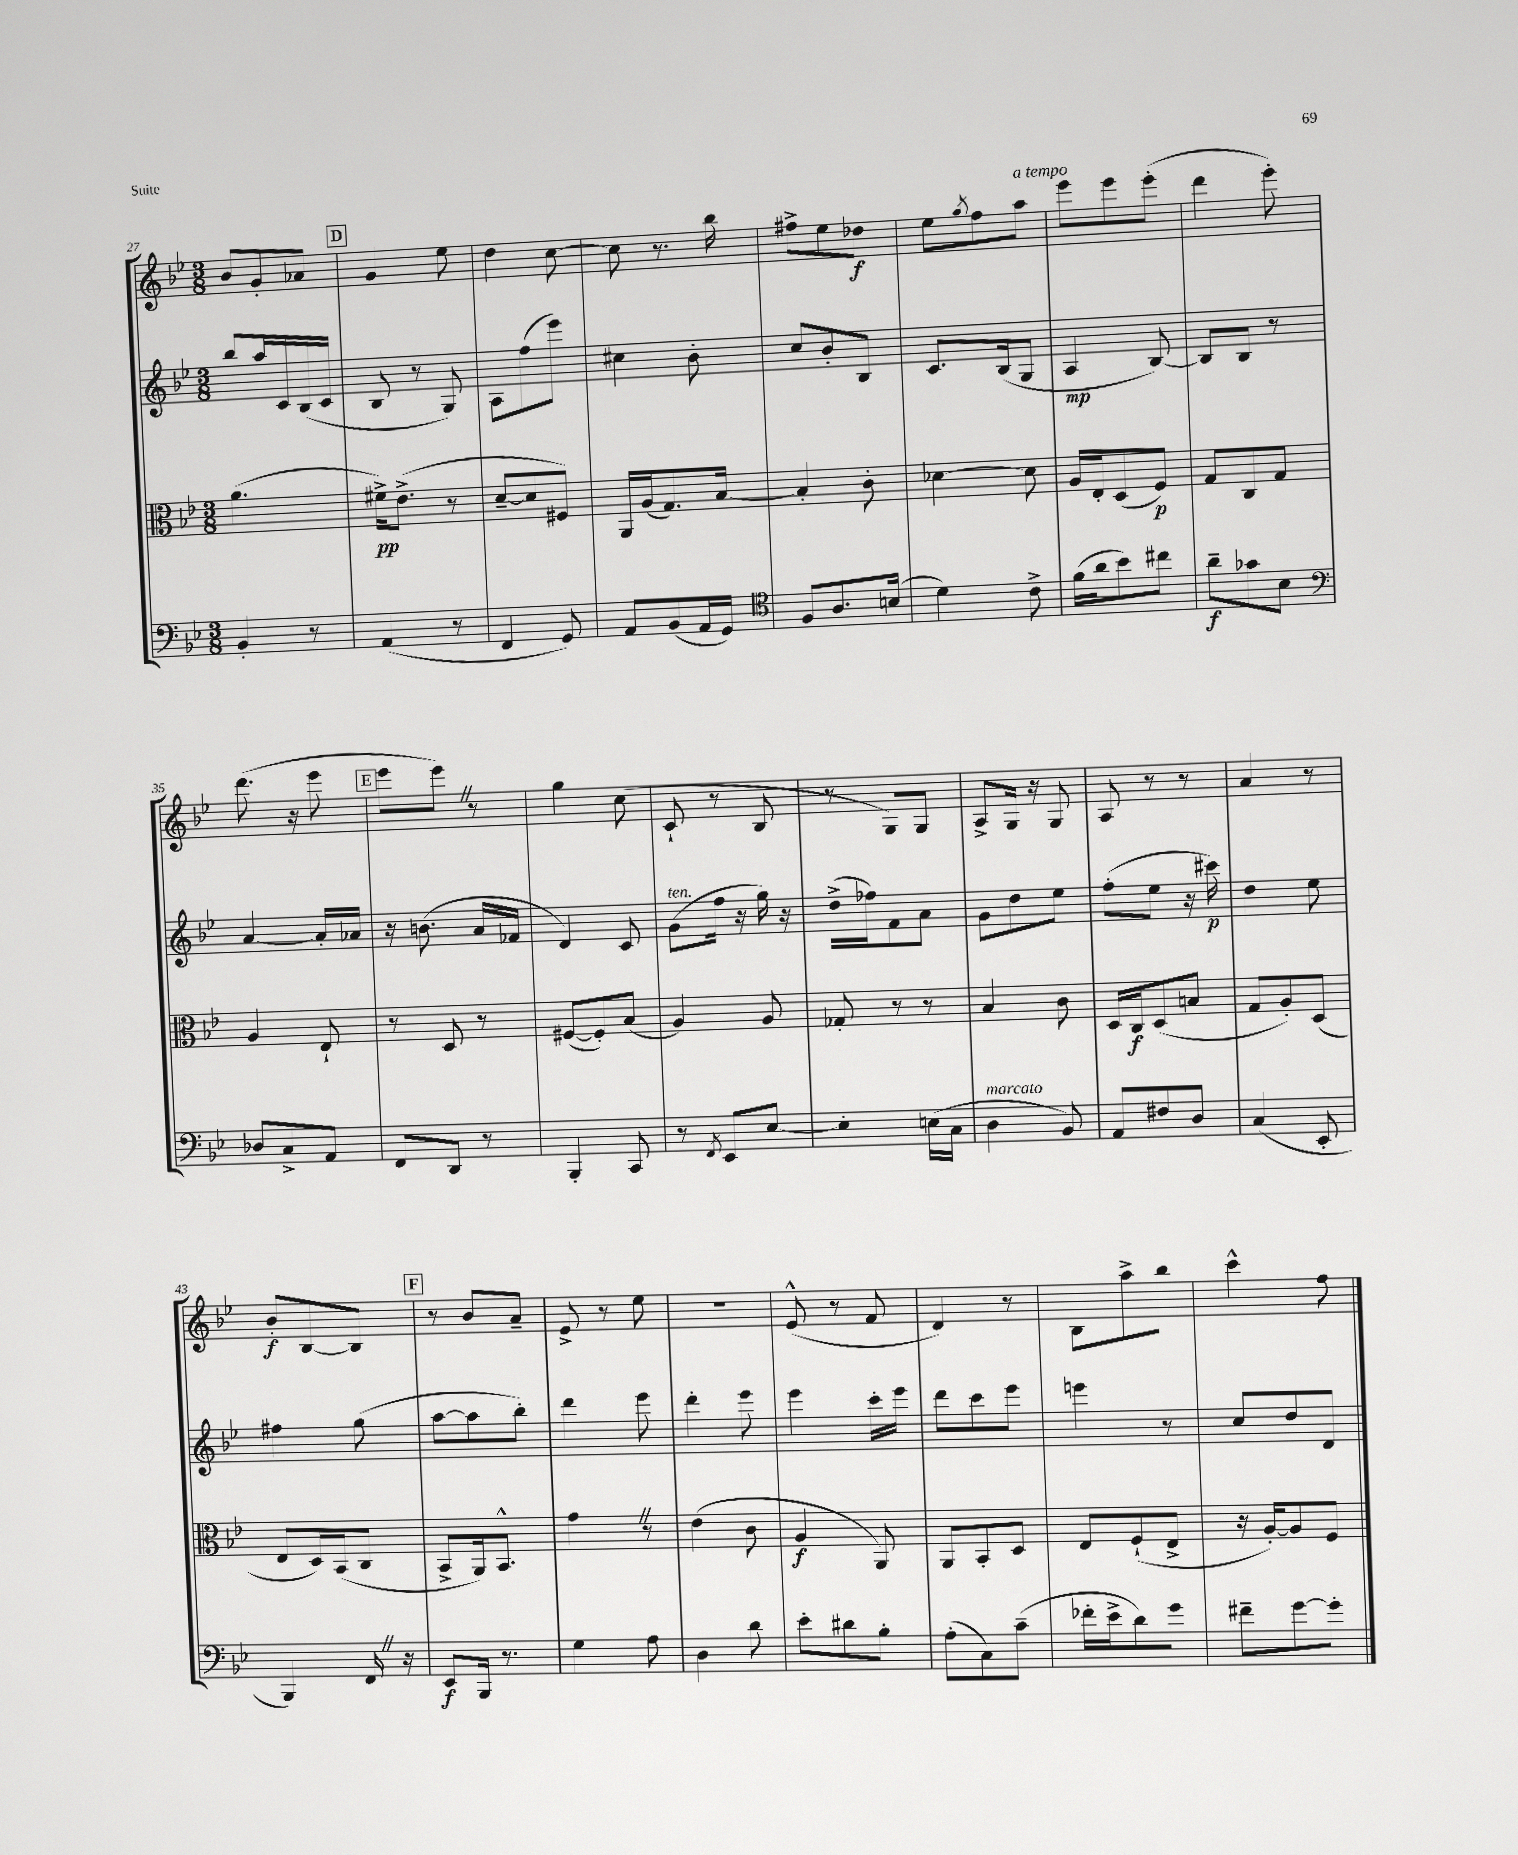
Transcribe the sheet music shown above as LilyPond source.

<<
\new StaffGroup <<
\new Staff = "s0" {
    \clef treble \key bes \major \numericTimeSignature \time 3/8
    bes'8 g'8-. aes'8 |
    \mark \markup { \box "D" } g'4 ees''8 |
    d''4 c''8~ |
    c''8 r8. bes''16 |
    fis''8-> ees''8 des''8\f |
    ees''8 \acciaccatura { g''8 } f''8 a''8^\markup { \italic "a tempo" } |
    ees'''8 ees'''8 ees'''8-.( |
    d'''4 ees'''8-.) |
    d'''8.( r16 ees'''8 |
    \mark \markup { \box "E" } ees'''8 ees'''8) \once \override BreathingSign.text = \markup { \musicglyph "scripts.caesura.straight" } \breathe r8 |
    g''4 c''8( |
    c'8-! r8 bes8 |
    r8 g8) g8 |
    a8-> g16 r16 g8 |
    a8 r8 r8 |
    a'4 r8 |
    bes'8-.\f bes8~ bes8 |
    \mark \markup { \box "F" } r8 bes'8 a'8-- |
    ees'8-> r8 ees''8 |
    R4. |
    ees'8-^( r8 f'8 |
    d'4) r8 |
    bes8 a''8-> bes''8 |
    c'''4-^ f''8 \bar "|." |
}
\new Staff = "s1" {
    \clef treble \key bes \major \numericTimeSignature \time 3/8
    bes''8 a''16 c'16 bes16( c'16 |
    \mark \markup { \box "D" } bes8 r8 g8) |
    a8 f''8( ees'''8) |
    cis''4 bes'8-. |
    c''8 bes'8-. bes8 |
    c'8. bes16( g8 |
    a4\mp bes8~) |
    bes8 bes8 r8 |
    a'4~ a'16-. aes'16 |
    \mark \markup { \box "E" } r16 b'8.( a'16 fes'16 |
    d'4) c'8 |
    g'8^\markup { \italic "ten." }( f''16 r16 g''16) r16 |
    d''16->( fes''16) f'8 a'8 |
    g'8 d''8 ees''8 |
    f''8-.( ees''8 r16 cis'''16\p) |
    d''4 ees''8 |
    fis''4 g''8( |
    \mark \markup { \box "F" } a''8~ a''8 bes''8-.) |
    d'''4 ees'''8 |
    d'''4-. ees'''8 |
    ees'''4 c'''16-. ees'''16 |
    d'''8 c'''8 ees'''8 |
    e'''4 r8 |
    c''8 d''8 d'8 \bar "|." |
}
\new Staff = "s2" {
    \clef alto \key bes \major \numericTimeSignature \time 3/8
    a'4.( |
    \mark \markup { \box "D" } fis'16->\pp) ees'8.->( r8 |
    d'8~-- d'8 fis8) |
    a,16 a16( g8.) bes16~ |
    bes4-. c'8-. |
    des'4~ des'8 |
    a16 ees16-. d8( f8\p) |
    g8 c8 g8 |
    a4 ees8-! |
    \mark \markup { \box "E" } r8 d8 r8 |
    fis8~( fis8-.) bes8( |
    a4) a8 |
    ges8-. r8 r8 |
    bes4 c'8 |
    d16 c16\f d8( b8 |
    g8 a8-.) d8( |
    ees8 d16) bes,16( c8 |
    \mark \markup { \box "F" } bes,8-> a,16) bes,8.-^ |
    g'4 \once \override BreathingSign.text = \markup { \musicglyph "scripts.caesura.straight" } \breathe r8 |
    ees'4( c'8 |
    a4\f a,8) |
    a,8 bes,8-. d8 |
    ees8 f8-!( ees8-> |
    r16 a16~-.) a8 f8 \bar "|." |
}
\new Staff = "s3" {
    \clef bass \key bes \major \numericTimeSignature \time 3/8
    bes,4-. r8 |
    \mark \markup { \box "D" } a,4( r8 |
    f,4 g,8) |
    a,8 bes,8( a,16 g,16) |
    \clef tenor f8 a8. b16( |
    d'4) c'8-> |
    f'16( a'16 bes'8) cis''8 |
    a'8--\f ges'8 bes8 |
    \clef bass des8 c8-> a,8 |
    \mark \markup { \box "E" } f,8 d,8 r8 |
    bes,,4-. c,8 |
    r8 \acciaccatura { f,8 } ees,8 ees8~ |
    ees4-. e16( c16 |
    d4^\markup { \italic "marcato" } bes,8) |
    a,8 fis8 d8 |
    c4( ees,8-. |
    bes,,4) f,16 \once \override BreathingSign.text = \markup { \musicglyph "scripts.caesura.straight" } \breathe r16 |
    \mark \markup { \box "F" } ees,8\f bes,,16 r8. |
    g4 a8 |
    d4 d'8 |
    ees'8-. dis'8 bes8-. |
    a8-.( c8) c'8--( |
    fes'16-. ees'16-> d'8) g'8 |
    fis'8-- g'8~ g'8-. \bar "|." |
}
>>
>>
\layout { \context { \Score currentBarNumber = #27 } }
